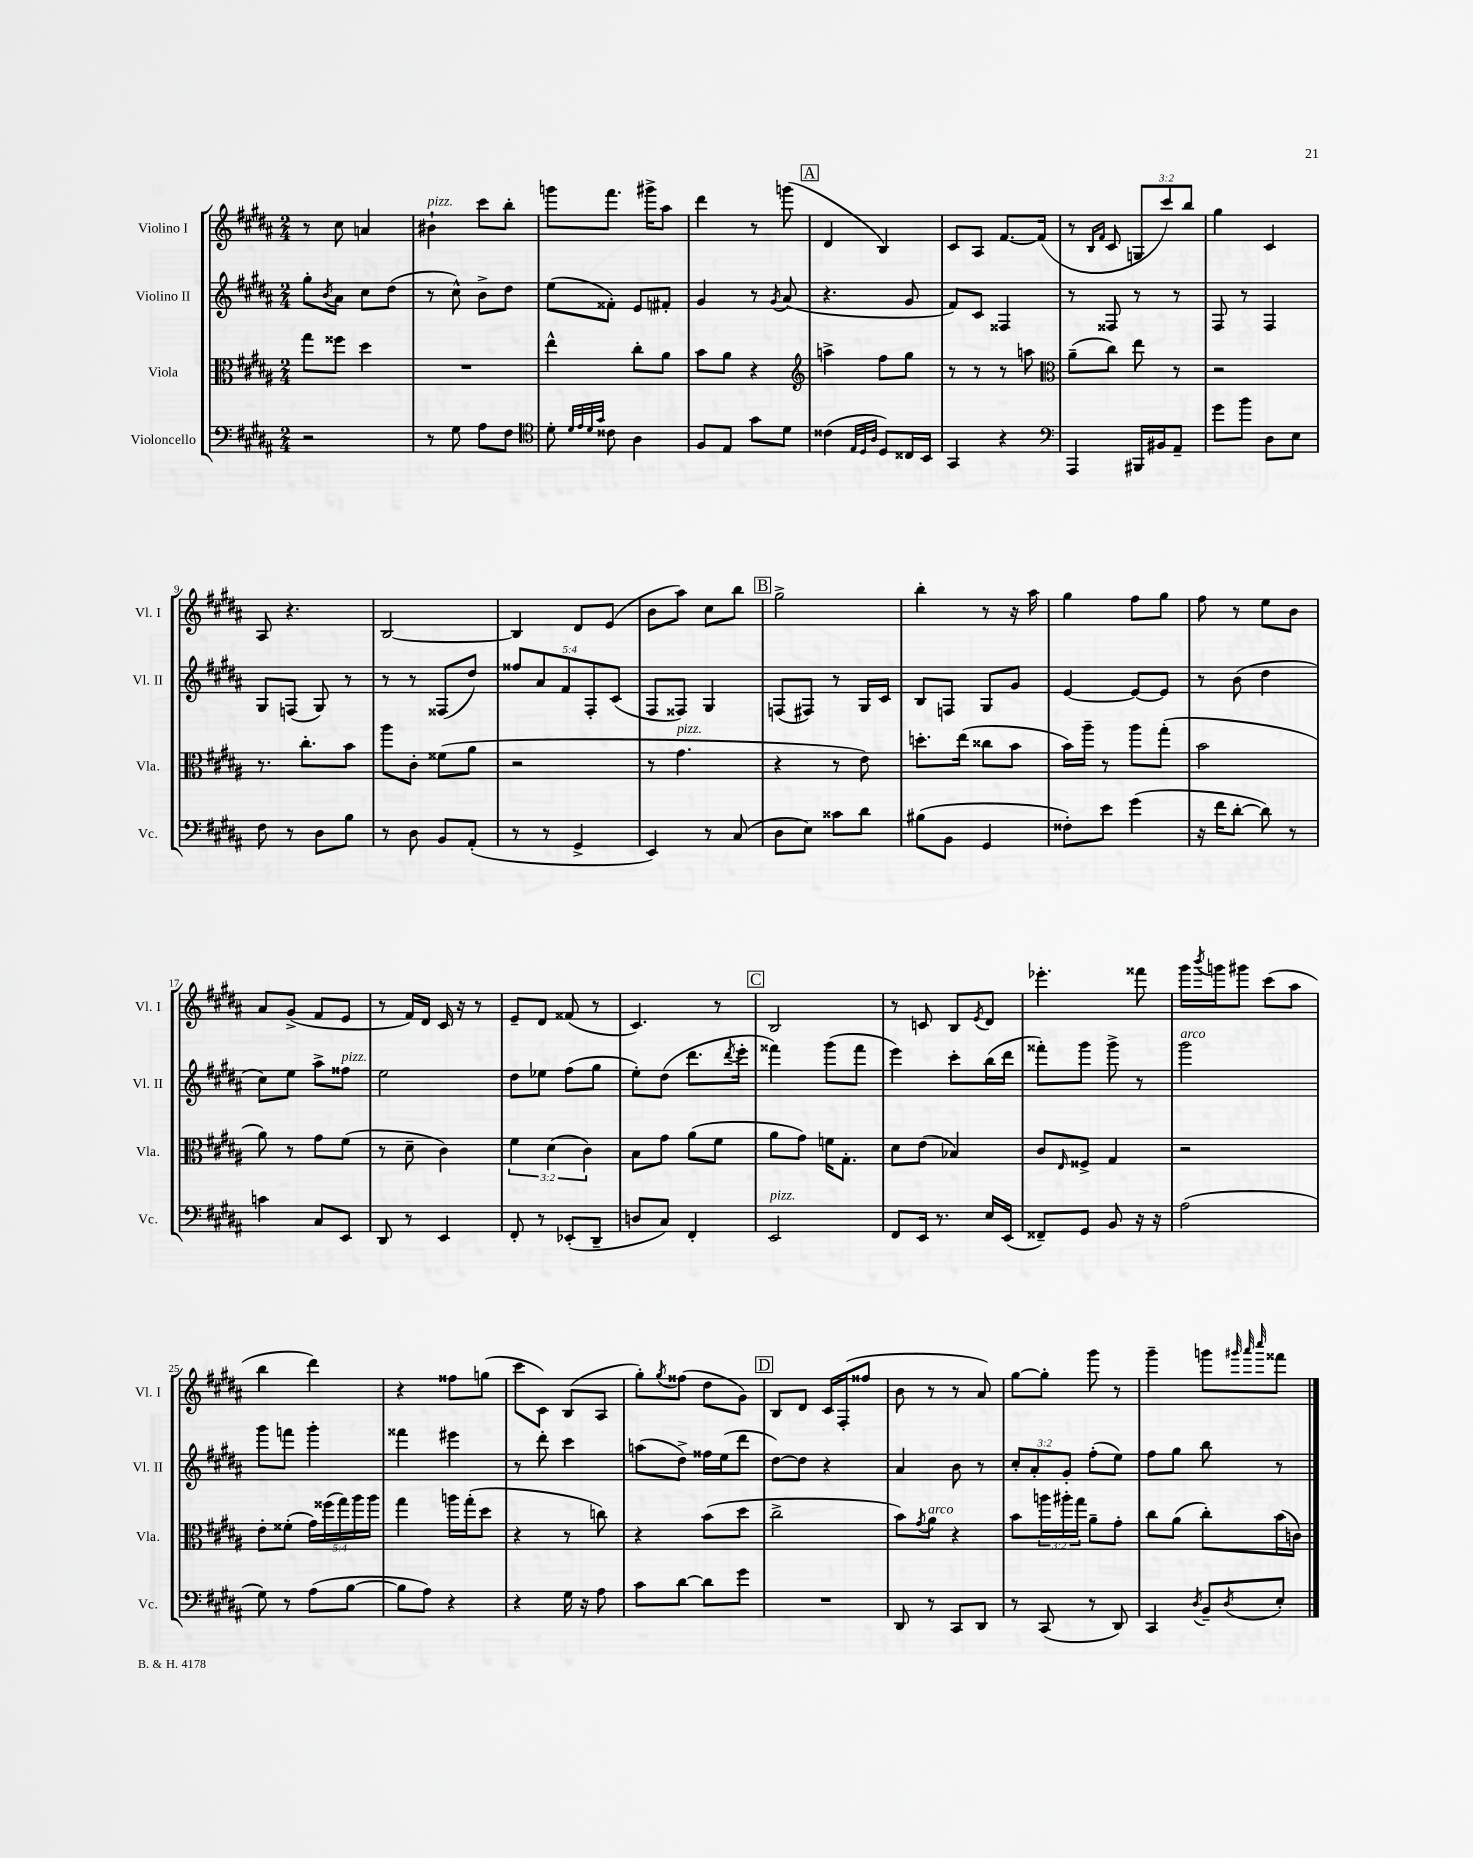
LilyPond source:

<<
\new StaffGroup <<
\new Staff = "s0" \with { instrumentName = "Violino I" shortInstrumentName = "Vl. I" } {
    \clef treble \key b \major \numericTimeSignature \time 2/4 \override Staff.TupletNumber.text = #tuplet-number::calc-fraction-text
    r8 cis''8 a'4 |
    bis'4-!^\markup { \italic "pizz." } cis'''8 b''8-. |
    g'''8 fis'''8. gis'''16-> ais''8 |
    dis'''4 r8 g'''8( |
    \mark \markup { \box "A" } dis'4 b4) |
    cis'8 ais8 fis'8.~ fis'16( |
    r8 \grace { b16 fis'16 } cis'8 \tuplet 3/2 { g8 cis'''8) b''8 } |
    gis''4 cis'4 |
    ais8 r4. |
    b2~ |
    b4 dis'8 e'8( |
    b'8 ais''8) cis''8 b''8 |
    \mark \markup { \box "B" } gis''2-> |
    b''4-. r8 r16 ais''16 |
    gis''4 fis''8 gis''8 |
    fis''8 r8 e''8 b'8 |
    ais'8 gis'8->( fis'8 e'8 |
    r8 fis'16) dis'16 cis'16 r16 r8 |
    e'8-- dis'8 fisis'8( r8 |
    cis'4.) r8 |
    \mark \markup { \box "C" } b2 |
    r8 c'8 b8 \acciaccatura { e'8 } dis'8 |
    ees'''4.-. fisis'''8 |
    gis'''16 \acciaccatura { b'''8 } g'''16 gis'''8 cis'''8( ais''8 |
    b''4 dis'''4) |
    r4 fisis''8 g''8( |
    cis'''8 cis'8) b8( ais8 |
    gis''8-.) \acciaccatura { gis''8 } fisis''8( dis''8 gis'8) |
    \mark \markup { \box "D" } b8 dis'8 cis'16 fis16-.( fisis''8 |
    b'8 r8 r8 ais'8) |
    gis''8~ gis''8-. gis'''8 r8 |
    gis'''4-- g'''8 \grace { gis'''32 ais'''32 cis''''32 } fisis'''8 \bar "|." |
}
\new Staff = "s1" \with { instrumentName = "Violino II" shortInstrumentName = "Vl. II" } {
    \clef treble \key b \major \numericTimeSignature \time 2/4 \override Staff.TupletNumber.text = #tuplet-number::calc-fraction-text
    gis''8-. \acciaccatura { b'8 } ais'8 cis''8 dis''8( |
    r8 cis''8-^) b'8-> dis''8 |
    e''8( fisis'8-.) e'8 fis'8-. |
    gis'4 r8 \acciaccatura { gis'8 } ais'8( |
    \mark \markup { \box "A" } r4. gis'8 |
    fis'8) cis'8 fisis4 |
    r8 fisis8 r8 r8 |
    fis8 r8 fis4 |
    gis8 f8( gis8) r8 |
    r8 r8 fisis8( dis''8) |
    \tuplet 5/4 { fisis''8 ais'8 fis'8 fis8-. cis'8( } |
    fis8 fisis8) gis4 |
    \mark \markup { \box "B" } f8( fis8) r8 gis16 cis'16 |
    b8 f8 gis8 gis'8 |
    e'4~ e'8~ e'8 |
    r8 b'8( dis''4 |
    cis''8) e''8 ais''8-> fisis''8^\markup { \italic "pizz." } |
    e''2 |
    dis''8 ees''8 fis''8( gis''8 |
    e''8-.) dis''8( dis'''8. \acciaccatura { dis'''8 } e'''16-. |
    \mark \markup { \box "C" } fisis'''4) gis'''8( fisis'''8 |
    e'''4) cis'''8-. b''16( dis'''16 |
    fisis'''8-.) gis'''8 gis'''8-> r8 |
    gis'''2^\markup { \italic "arco" } |
    gis'''8 f'''8 gis'''4-. |
    fisis'''4 eis'''4 |
    r8 dis'''8-. cis'''4 |
    a''8( dis''8->) fisis''16 e''16( dis'''8 |
    \mark \markup { \box "D" } dis''8~) dis''8 r4 |
    ais'4 b'8 r8 |
    \tuplet 3/2 { cis''8-. ais'8-. gis'8-. } fis''8-.( e''8) |
    fis''8 gis''8 b''8 r8 \bar "|." |
}
\new Staff = "s2" \with { instrumentName = "Viola" shortInstrumentName = "Vla." } {
    \clef alto \key b \major \numericTimeSignature \time 2/4 \override Staff.TupletNumber.text = #tuplet-number::calc-fraction-text
    gis''8 fisis''8 dis''4 |
    R2 |
    e''4-^ cis''8-. ais'8 |
    b'8 ais'8 r4 |
    \mark \markup { \box "A" } \clef treble a''4-> fis''8 gis''8 |
    r8 r8 r8 a''8 |
    \clef alto ais'8--( cis''8) e''8 r8 |
    r2 |
    r8. cis''8.-. b'8 |
    ais''8 cis'8-. fisis'8( ais'8 |
    r2 |
    r8 gis'4.^\markup { \italic "pizz." } |
    \mark \markup { \box "B" } r4 r8 e'8) |
    d''8.-. e''16( cisis''8 b'8 |
    b'16) ais''16-- r8 ais''8 gis''8-.( |
    b'2 |
    ais'8) r8 gis'8 fis'8( |
    r8 dis'8-- cis'4) |
    \tuplet 3/2 { fis'4 dis'4( cis'4) } |
    b8 gis'8 ais'8( fis'8 |
    \mark \markup { \box "C" } ais'8 gis'8) f'16 gis8.-. |
    dis'8 e'8( bes4) |
    cis'8 \grace { e16 } fisis8-> gis4 |
    r2 |
    e'8-. fisis'8-.( \tuplet 5/4 { gis'16) fisis''16( gis''16) ais''16 ais''16 } |
    gis''4 a''16 gis''16-.( dis''8 |
    r4 r8 c''8) |
    r4 b'8( dis''8 |
    \mark \markup { \box "D" } cis''2-> |
    b'8) \acciaccatura { gis'8 } ais'8^\markup { \italic "arco" } r4 |
    b'8 \tuplet 3/2 { a''16 ais''16-. gis''16 } ais'8-- gis'8-. |
    cis''8 ais'8( cis''8-.) b'16( c'16) \bar "|." |
}
\new Staff = "s3" \with { instrumentName = "Violoncello" shortInstrumentName = "Vc." } {
    \clef bass \key b \major \numericTimeSignature \time 2/4
    r2 |
    r8 gis8 ais8 fis8 |
    \clef tenor dis'8-. \grace { dis'32 e'32 dis'32 gis'32 } cisis'8 ais4 |
    fis8 e8 gis'8 dis'8 |
    \mark \markup { \box "A" } cisis'4( \grace { e32 dis32 ais32 } dis8) cisis16 b,16 |
    gis,4 r4 |
    \clef bass ais,,4 bis,,16 bis,16 ais,8-- |
    gis'8 b'8 dis8 e8 |
    fis8 r8 dis8 b8 |
    r8 dis8 b,8 ais,8-.( |
    r8 r8 gis,4-> |
    e,4) r8 cis8( |
    \mark \markup { \box "B" } dis8 e8) cisis'8 dis'8 |
    bis8( b,8 gis,4 |
    fisis8-.) e'8 gis'4( |
    r16 fis'16 dis'8~-. dis'8) r8 |
    c'4 cis8 e,8 |
    dis,8 r8 e,4 |
    fis,8-. r8 ees,8-.( dis,8-- |
    d8 cis8) fis,4-. |
    \mark \markup { \box "C" } e,2^\markup { \italic "pizz." } |
    fis,8 e,16 r8. e16 e,16( |
    fisis,8--) gis,8 b,8 r16 r16 |
    ais2( |
    gis8) r8 ais8( b8~ |
    b8 ais8) r4 |
    r4 gis16 r16 ais8 |
    cis'8 dis'8~ dis'8 gis'8 |
    \mark \markup { \box "D" } R2 |
    dis,8 r8 cis,8 dis,8 |
    r8 cis,8( r8 dis,8) |
    cis,4 \acciaccatura { dis8 } b,8-- \acciaccatura { dis8 } e8-. \bar "|." |
}
>>
>>
